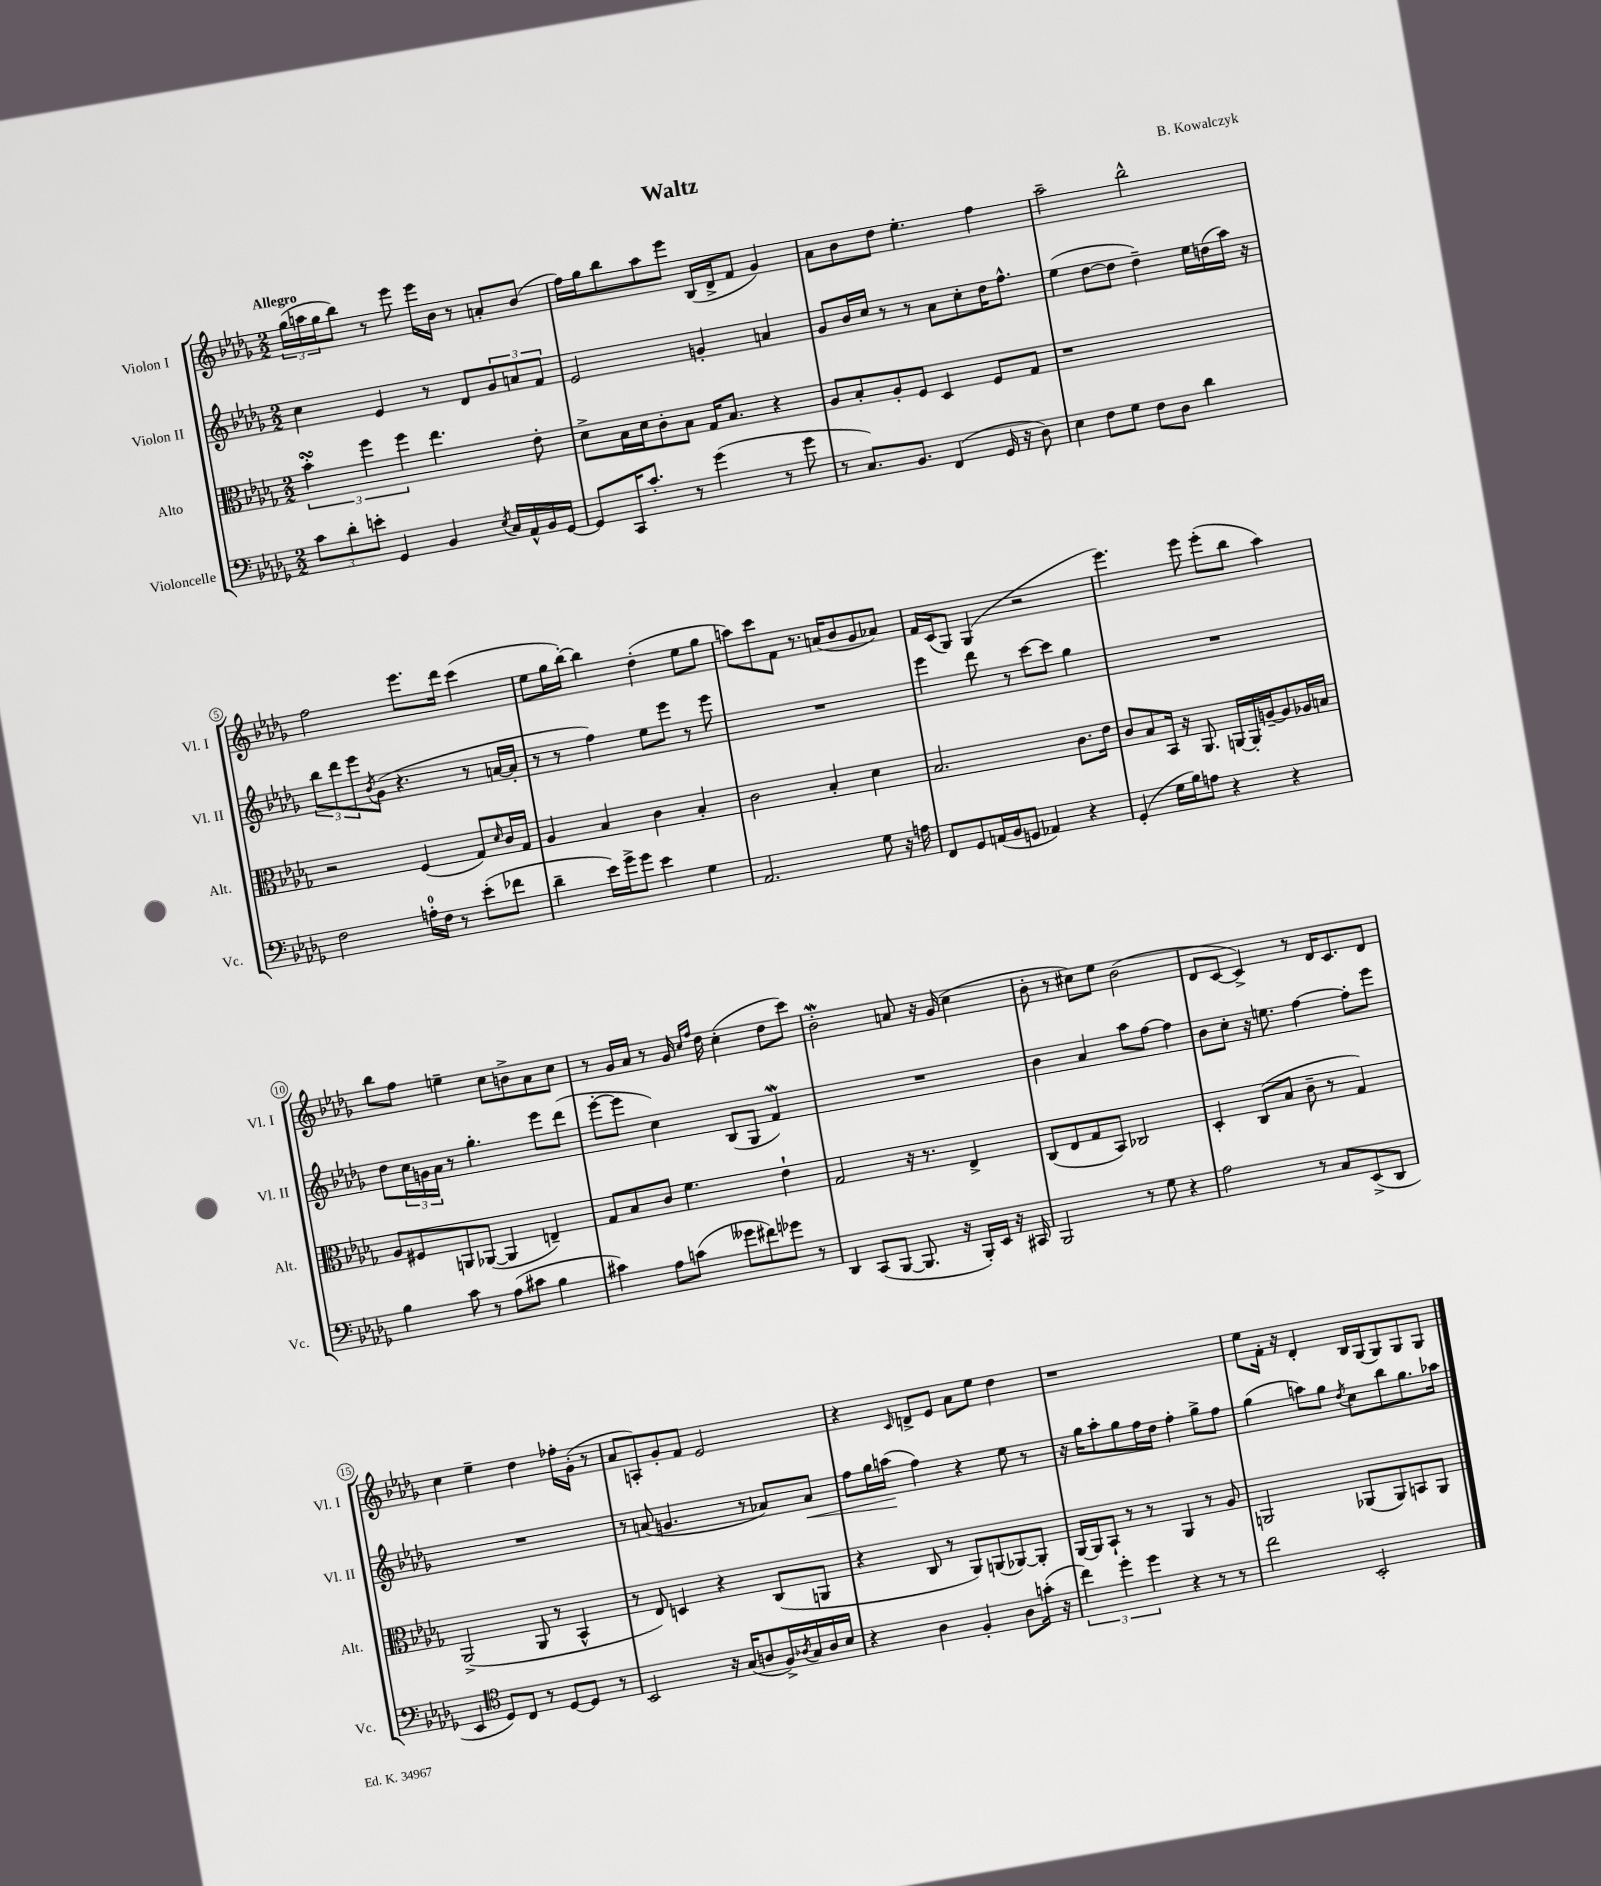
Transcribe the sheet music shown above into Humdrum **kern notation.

**kern	**kern	**kern	**kern
*staff4	*staff3	*staff2	*staff1
*clefF4	*clefC3	*clefG2	*clefG2
*k[b-e-a-d-g-]	*k[b-e-a-d-g-]	*k[b-e-a-d-g-]	*k[b-e-a-d-g-]
*M2/2	*M2/2	*M2/2	*M2/2
12c	6b-'	4cc	(24gg-
.	.	.	24aa
12d-'	.	.	24gg-
.	.	.	8bb-)
12e'	6ff	.	.
4GG-	.	4e-	8r
.	6ff	.	.
.	.	.	8eee-
4BB-	4.ee-	8r	16eee-
.	.	.	16b-
.	.	8d-	8r
8qE-	.	.	.
16C	.	12g-	8a'
16AA-^^	.	.	.
.	.	12a	.
16BB-	8e-'	.	(8b-
.	.	12f	.
[16GG-	.	.	.
=	=	=	=
8GG-]	8d-^	2e-	16ff)
.	.	.	16gg-
16CC	16B-	.	8bb-
8.c'	16d-	.	.
.	8c'	.	8aa-
8r	8B-	.	8eee-
(4g-	16G-	4g'	(16B-
.	8.B-	.	16d-^
.	.	.	8f
8r	4r	4a	4g-)
8g-	.	.	.
=	=	=	=
8r	8A-	8g-	8a-
8.C)	8B-'	16b-	8b-
.	.	16cc	.
.	8A-'	8r	8dd-
8.BB-	.	.	.
.	8F	8r	4.ee-'
(4FF	4D-	8a-	.
.	.	8cc'	.
16GG-	8F	16dd-	4ff
16r	.	8.ff^^	.
8D-)	8G-	.	.
=	=	=	=
4E-	1r	(4ee-	2aa-~
8F	.	[8dd-	.
8G-	.	8dd-]	.
8F	.	4dd-~)	2bb-^^
8D-	.	.	.
4d-	.	16ee-	.
.	.	(16dd	.
.	.	16aa-)	.
.	.	16r	.
=	=	=	=
2F	2r	12bb-	2ff
.	.	12ddd-	.
.	.	12eee-	.
.	.	8qb-	.
.	.	(8g-	.
.	.	4.r	.
16A'	(4F	.	8.eee-
16F	.	.	.
8r	.	.	.
.	.	.	16ddd-
(8e-'	8G-)	8r	(4ccc
.	16qqd-	.	.
8f-	16c	[16a	.
.	16G-	16a']	.
=	=	=	=
4d-~	4A-	8r	8ee-
.	.	8r	16gg-
.	.	.	[16bb-')
16e-)	4B-	4ff)	4bb-]
16g-^	.	.	.
8g-	.	.	.
4e-	4c	8ee-	(4dd-'
.	.	8eee-	.
4G-	4B-'	8r	8ee-
.	.	8eee-	8gg-
=	=	=	=
2.AA-	2c	1r	8aa)
.	.	.	8ccc
.	.	.	8f
.	.	.	8.r
.	4B-'	.	.
.	.	.	(16a
.	.	.	8b-
8G-	4d-	.	8g-
16r	.	.	8a-)
16A	.	.	.
=	=	=	=
8FF	2.B-	4eee-	16f
.	.	.	(16c
8GG-	.	.	8G-)
(16AA	.	8ddd-	(4G-
16BB-	.	.	.
8GG	.	8r	.
4AA-)	.	[8ccc	2r
.	.	8ccc]	.
4r	8.c	4gg-	.
.	16e-	.	.
=	=	=	=
(4GG-'	8c	1r	4.eee-)
.	8B-	.	.
16G-	16BB-	.	.
16B-)	16r	.	.
8A	8.AA-	.	8eee-
4r	.	.	(8eee-'
.	[16AA	.	.
.	16AA']	.	8bb-
.	[16A~	.	.
4r	8A]	.	4aa-)
.	16A-	.	.
.	16B	.	.
=	=	=	=
4B-	8A-	8dd-	8bb-
.	8F#	24cc	8ff
.	.	24g	.
.	.	24a-	.
8c	8AA	8r	4ee~
8r	([8AA-	4.gg-'	.
(8A-	4AA-]	.	8cc
8c#	.	.	8b^
4B-	4E~)	8eee-	8a-
.	.	(8ddd-	8cc
=	=	=	=
4c#)	8G-	[8eee-'	8r
.	8B-	8eee-]	16g-
.	.	.	16a-
8A-	8c	4cc)	8r
(8c	4.f	.	16g-
.	.	.	16qqcc
.	.	.	16qqff
.	.	.	16dd-
8g--	.	(8B-	(4cc'
8f#)	.	8G-	.
8g-	4e-`	4f)	8dd-
8r	.	.	8ccc)
=	=	=	=
4DD-	2G-	1r	2b-'
(8CC	.	.	.
[8BBB-	.	.	.
8.BBB-]	16r	.	8a
.	8.r	.	.
.	.	.	16r
16r	.	.	(16g-
16BBB-')	4E-^	.	4cc
16EE-	.	.	.
16r	.	.	.
16CC#	.	.	.
=	=	=	=
2BBB-	(8C	4b-	8b-'
.	8E-	.	8r
.	8G-	4a-	8cc#)
.	8BB-)	.	8ee-
8r	2C-	8aa-	(2b-
8G-	.	[8ff	.
4r	.	4ff]	.
=	=	=	=
2A-	4D-'	8b-	8d-
.	.	8cc'	[8c
.	(8C	16r	4c^])
.	.	8.ee	.
.	8B-	.	.
8r	8c~	[4ff	8r
8C	8r	.	16d-
.	.	.	8.c
(8EE-^	4G-)	8ff']	.
8DD-	.	8eee-	8d-
=	=	=	=
4EE-	(2AA-^	1r	4cc
*clefC4	*	*	*
8D-)	.	.	4ee-~
8C	.	.	.
8r	8AA-	.	4dd-
[8D-	8r	.	.
8D-]	4BB-^^	.	16ff-'
.	.	.	(16g-'
8r	.	.	8r
=	=	=	=
2BB-	8r	8r	8a-
.	8E-)	(8a	8A')
.	4D	4.g	8g-'
.	.	.	8f
16r	4r	.	2e-
(16G-	.	.	.
8A	.	8r	.
16F^)	(8C	8a-)	.
8qA-	.	.	.
16G-	.	.	.
16A-	8AA	8a-	.
16B-	.	.	.
=	=	=	=
4r	4r	8ff	4r
.	.	16gg-	.
.	.	(16aa	.
.	.	.	16qqc
4A-	8C	4ff)	8d^
.	8r	.	8e-
4F'	8AA-)	4r	8a-
.	(8AA	.	8ee-
8A-	[8AA-)	8ee-	4dd-
(16g'	8AA-']	8r	.
16r	.	.	.
=	=	=	=
6cc)	[16AA-	16r	1r
.	16AA-]	16gg-	.
.	8BB-`	8aa-'	.
6dd-'	.	.	.
.	8r	8gg-	.
6dd-	.	.	.
.	8r	16ff	.
.	.	16dd-	.
4r	4AA-	4ff'	.
8r	8r	8gg-^	.
8r	8A-	8ff	.
=	=	=	=
2cc	2AA	(4gg-	8ee-
.	.	.	16f'
.	.	.	16r
.	.	8aa)	4d-'
.	.	8gg-	.
.	.	8qdd-	.
2BB-'	(8AA-	8cc	16B-
.	.	.	(16G-
.	8AA-)	8bb-	8G-)
.	8BB	8.gg-	8G-
.	8AA-	.	8G-
.	.	16aa-	.
==	==	==	==
*-	*-	*-	*-
